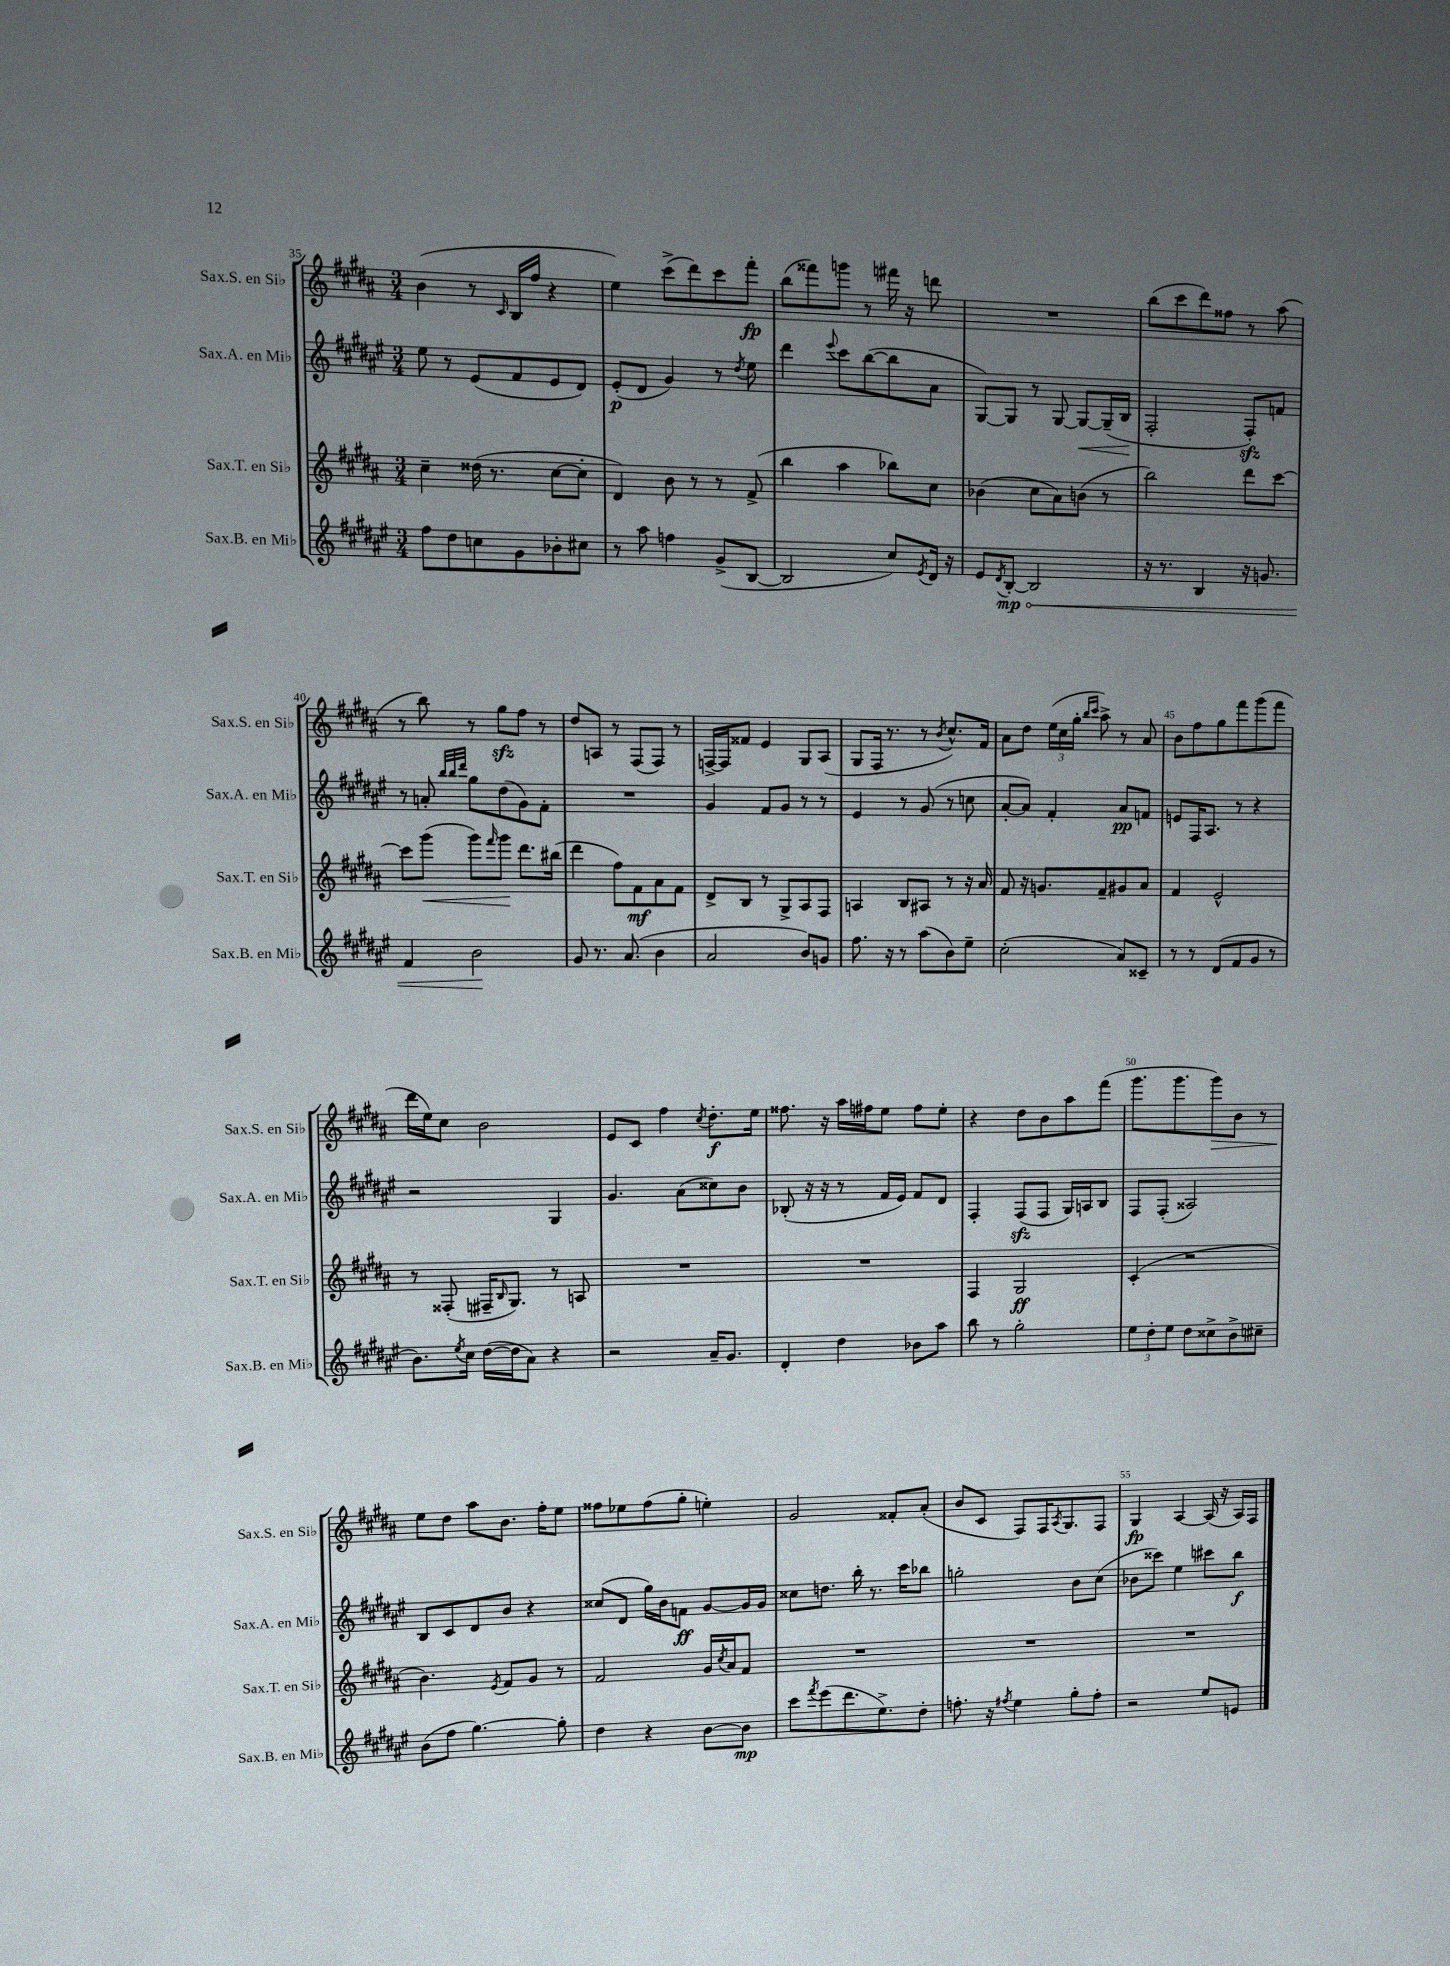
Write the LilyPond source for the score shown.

<<
\new StaffGroup <<
\new Staff = "s0" \with { instrumentName = "Sax.S. en Sib" shortInstrumentName = "Sax.S. en Sib" } {
    \clef treble \key b \major \numericTimeSignature \time 3/4
    b'4( r8 \grace { cis'16 } b16 fis''16 r4 |
    e''4) cis'''8->( dis'''8) cis'''8 fis'''8-.\fp |
    b''8( fisis'''8) g'''8 r8 fis'''16 r16 d'''8 |
    R2. |
    b''8( cis'''8 dis'''8) fisis''8 r8 ais''8( |
    r8 b''8) r8 gis''8\sfz fis''8 r8 |
    dis''8 a8 r8 fis8( fis8) r8 |
    f16~-> f16 fisis'8 e'4 gis8 ais8( |
    gis8 fis16 r8. r8 \acciaccatura { b'8 } cis''8.-^) fis'16 |
    ais'8 dis''8 \tuplet 3/2 { e''16( cis''16 gis''16-. } \grace { b''16 cis'''16 } ais''8->) r8 ais'8 |
    b'8 fis''8 gis''8 fis'''8 gis'''8( fis'''8 |
    dis'''16 e''16) cis''8 b'2 |
    e'8 cis'8 fis''4 \acciaccatura { cis''8 } dis''8.-.\f e''16 |
    fisis''8. r16 ais''16 fis''16 e''8 fis''8 e''8-. |
    r4 dis''8 b'8 ais''8 fis'''8( |
    gis'''8. gis'''8. gis'''8\>) b'8 r8 |
    e''8\! dis''8 ais''8 b'8. fis''16-. e''8 |
    fisis''8 ees''8 fisis''8( gis''8-. e''4-.) |
    gis'2 fisis'8-. ais'8-.( |
    b'8 cis'8 fis8) fis16 \acciaccatura { ais8 } gis8. fis8 |
    gis4\fp ais4~ ais16( r16 ais16) fis16 \bar "|." |
}
\new Staff = "s1" \with { instrumentName = "Sax.A. en Mib" shortInstrumentName = "Sax.A. en Mib" } {
    \clef treble \key fis \major \numericTimeSignature \time 3/4
    eis''8 r8 eis'8( fis'8 eis'8 dis'8) |
    eis'8-.\p( dis'8 gis'4) r8 \acciaccatura { dis''8 } eis''8 |
    dis'''4 \appoggiatura { eis'''8 } cis'''8 b''8~( b''8 ais'8 |
    gis8~) gis8 r8 gis8~ gis8~\< gis16--( b16\! |
    fis2-. fis8-.\sfz) f'8 |
    r8 a'8-. \grace { b''32 b''32 dis'''32 } gis''8 dis''8( gis'8) fis'8-. |
    R2. |
    gis'4 fis'8 gis'8 r8 r8 |
    eis'4 r8 gis'8( r8 c''8 |
    ais'8~-. ais'8) fis'4-. ais'8\pp f'8 |
    e'8 fis16 ais8. r8 r4 |
    r2 gis4 |
    gis'4. ais'8( cisis''8) b'8 |
    bes8-.( r16 r16 r8 fis'16 eis'16) fis'8 dis'8 |
    fis4-. fis8\sfz( fis8 gis16) a16 b8 |
    fis8 fis8-.( aisis2) |
    b8 cis'8 dis'8 b'8 r4 |
    cisis''8( dis'8 gis''16) b'16 f'8\ff gis'8~ gis'16 gis'16 |
    cisis''8 d''8. b''16-. r8. cis'''16 bes''8 |
    g''2-. b'8 cis''8( |
    bes'8 cisis'''8) eis''4 cis'''8 b''8\f \bar "|." |
}
\new Staff = "s2" \with { instrumentName = "Sax.T. en Sib" shortInstrumentName = "Sax.T. en Sib" } {
    \clef treble \key b \major \numericTimeSignature \time 3/4
    cis''4-- disis''16( r8. cis''8~ cis''8-. |
    dis'4) b'8 r8 r8 fis'8->( |
    b''4 ais''4 bes''8) cis''8 |
    bes'4( cis''8 ais'8) b'8( r8 |
    b''2) dis'''8 cis'''8~ |
    cis'''8 gis'''8\<( gis'''8) \grace { fis'''16 } gis'''8\! dis'''8. bis''16( |
    dis'''4 fis''8) fis'8\mf ais'8 fis'8 |
    dis'8-> b8 r8 gis8-> ais8 fis8 |
    a4 b8 ais8 r8 r16 ais'16 |
    fis'8 r16 g'8. fis'8-- gis'8 ais'8 |
    fis'4 e'2-^ |
    r8 fisis8-.( fis16-- \grace { b16 } gis8.) r8 a8 |
    R2. |
    R2. |
    fis4 gis2\ff |
    cis'4-.( r2 |
    b'4.) \acciaccatura { e'8 } fis'8 gis'8 r8 |
    fis'2 gis'16 \acciaccatura { cis''8 } ais'16 fis'8 |
    R2. |
    R2. |
    R2. \bar "|." |
}
\new Staff = "s3" \with { instrumentName = "Sax.B. en Mib" shortInstrumentName = "Sax.B. en Mib" } {
    \clef treble \key fis \major \numericTimeSignature \time 3/4
    fis''8 dis''8 c''8 gis'8 bes'8-. cis''8 |
    r8 ais''8 f''4 gis'8->( b8~ |
    b2 cis''8) \acciaccatura { eis'8 } dis'16 r16 |
    eis'8 \acciaccatura { dis'8 } \once \override Hairpin.circled-tip = ##t b8~-.\mp\< b2 |
    r16 r8. b4 r16 g'8. |
    fis'4 b'2\! |
    gis'8 r8. ais'8.( b'4 |
    ais'2 b'8) g'8 |
    fis''8. r16 r8 ais''8( b'8) eis''8-- |
    cis''2-.( ais'8) cisis'8-- |
    r8 r8 dis'8( fis'8 gis'8 r8 |
    b'8.) \acciaccatura { eis''8 } cis''16 dis''16~( dis''16 ais'8) r4 |
    r2 ais'16-- gis'8. |
    dis'4-. dis''4 bes'8 ais''8 |
    b''8 r8 gis''2-. |
    \tuplet 3/2 { eis''8 dis''8-. eis''8 } dis''8 cisis''8-> b'8-> cis''8-- |
    b'8( fis''8 gis''4.~) gis''8-. |
    dis''4 r4 b'8~ b'8\mp |
    cis'''8 \acciaccatura { fis'''8 } eis'''8( dis'''8. eis''8.->) dis''8-. |
    f''8.-. r16 \acciaccatura { fis''8 } eis''4 gis''8-. fis''8-. |
    r2 eis''8 e'8 \bar "|." |
}
>>
>>
\layout { \context { \Score currentBarNumber = #35 \override BarNumber.break-visibility = ##(#f #t #t) barNumberVisibility = #(every-nth-bar-number-visible 5) } }
